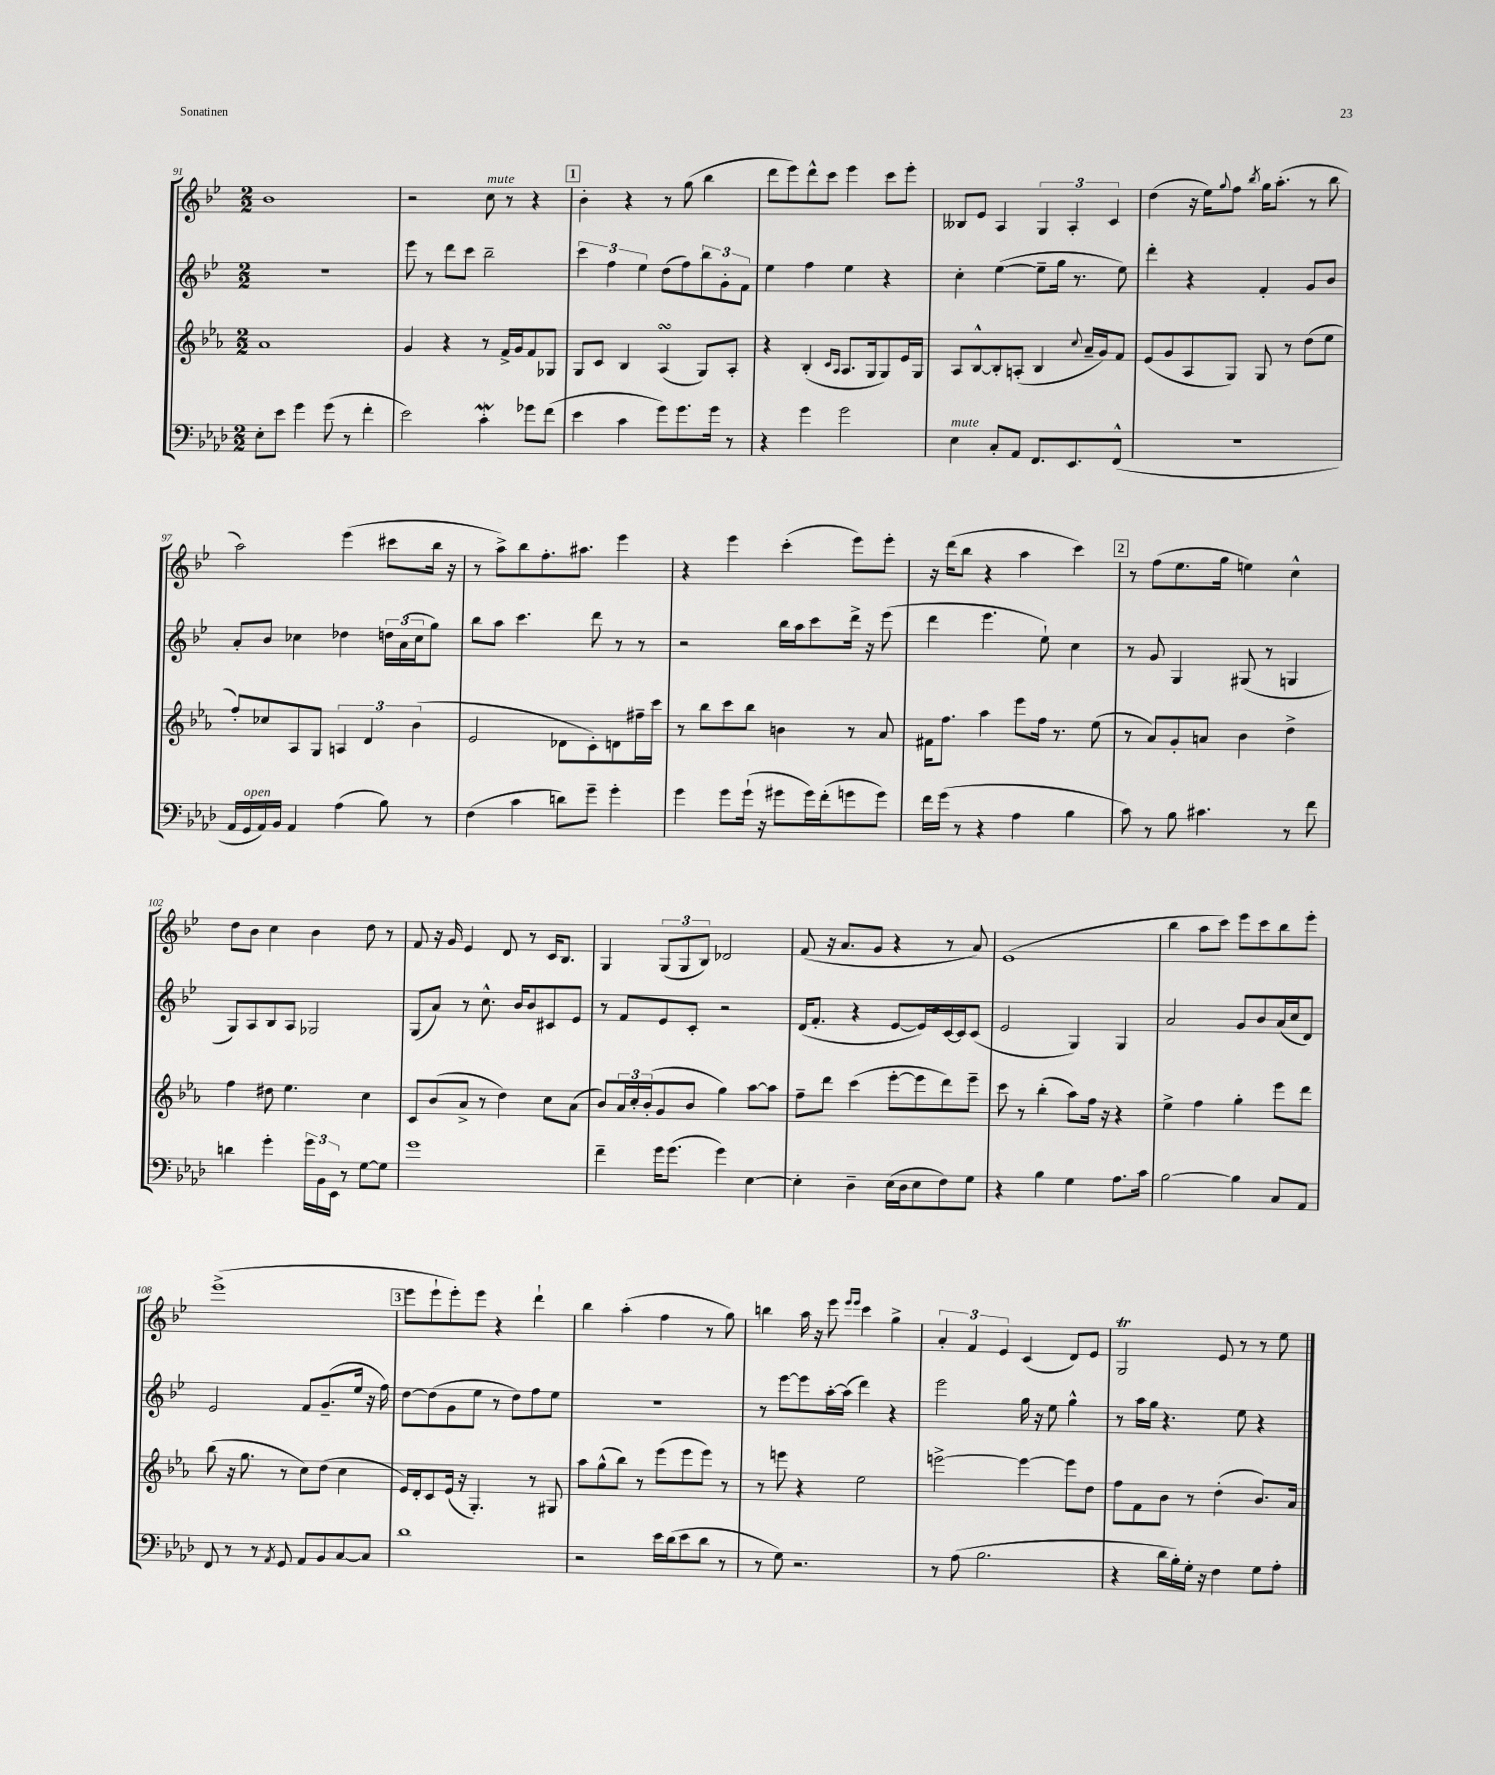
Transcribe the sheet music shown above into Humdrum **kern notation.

**kern	**kern	**kern	**kern
*staff4	*staff3	*staff2	*staff1
*clefF4	*clefG2	*clefG2	*clefG2
*k[b-e-a-d-]	*k[b-e-a-]	*k[b-e-]	*k[b-e-]
*M2/2	*M2/2	*M2/2	*M2/2
8E-'\L	1a-	1r	1b-
8e-\J	.	.	.
4g\	.	.	.
(8g\	.	.	.
8r	.	.	.
4f'\	.	.	.
=	=	=	=
2e-\)	4g/	8eee-\	2r
.	.	8r	.
.	4r	8ddd\L	.
.	.	8ccc\J	.
4c'\	8r	2bb-~\	8cc\
.	16f^/LL	.	8r
.	16g/J	.	.
8g-\L	8f/	.	4r
(8f\J	8G-/J	.	.
=	=	=	=
4e-\	8G/L	6ccc\	4b-'\
.	8c/J	.	.
.	.	6ff\	.
4c\	4B-/	.	4r
.	.	6ee-\	.
8g\L)	(4A-/	(8dd\L	8r
8.g\	.	8ff\)	(8gg\
.	8G/L)	12bb-\	4bb-\
16g\Jk	.	.	.
.	.	12g'\	.
8r	8A-'/J	.	.
.	.	12f\J	.
=	=	=	=
4r	4r	4ee-\	8ddd\L
.	.	.	8eee-\)
4g\	(4B-'/	4ff\	8ddd^^\
.	.	.	8ccc\J
.	16qqc/LL	.	.
.	16qqA-/JJ	.	.
2g\	8.A-/L	4ee-\	4eee-\
.	16G/k	.	.
.	8G/)	4r	8ccc\L
.	16e-/L	.	8eee-'\J
.	16G/JJ	.	.
=	=	=	=
4E-\	8A-/L	4cc'\	8B--/L
.	[8B-^^/	.	8e-/J
8C'/L	8B-'/]	([4ee-\	4A/
8AA-/J	(8A'/J	.	.
8.FF/L	4B-/	8ee-~\]L	6G/
.	.	16gg\Jk	.
.	.	.	6A'/
8.EE-/	.	8.r	.
.	8qqcc/	.	.
.	16a-~/LL	.	.
.	16g/J)	.	.
.	.	.	6c/
(8FF^^/J	8f/J	8ee-\)	.
=	=	=	=
1r	(8e-/L	4ddd'\	(4dd\
.	8g/	.	.
.	8A-/	4r	16r
.	.	.	16ee-\LK)
.	.	.	8qqgg/
.	8G/J)	.	8ff\J
.	.	.	8qbb-/
.	8G/	4f'/	16gg\LK
.	.	.	(8.aa'\J
.	8r	.	.
.	(8dd\L	8g/L	8r
.	8ee-\J	8b-/J	8bb-\
=	=	=	=
16AA-/LL	8ff'/L)	8a'/L	2aa\)
16GG/	.	.	.
16AA-/)	8cc-/	8b-/J	.
16BB-/JJ	.	.	.
4AA-/	8A-/	4cc-\	.
.	8G/J	.	.
(4A-\	6A/	4dd-\	(4eee-\
.	6d/	.	.
8B-\)	.	24dd\LL	8ccc#\L
.	.	(24a\	.
.	(6b-\	24cc-\J	.
8r	.	8gg\J)	16bb-\Jk
.	.	.	16r
=	=	=	=
(4F\	2e-/	8bb-\L	8r
.	.	8aa\J	8aa^\L)
4c\	.	4.ccc\	8bb-\
.	.	.	8.ff'\
8d\L)	8d-\L	.	.
.	.	.	8.aa#\J
8g~\J	8c'\)	8ddd\	.
4g'\	8d\	8r	4eee-\
.	16ff#~\L	8r	.
.	16ccc\JJ	.	.
=	=	=	=
4g\	8r	2r	4r
.	8bb-\L	.	.
8g\L	8ccc\	.	4eee-\
(16g`\Jk	8bb-\J	.	.
16r	.	.	.
8g#\L	4b\	16bb-\LL	(4ccc'\
.	.	16aa\J	.
16g#\L)	.	8ccc\	.
(16f'\J	.	.	.
8g\	8r	16ddd^\Jk	8eee-\L)
.	.	16r	.
8g\J)	8a-/	(8eee-\	8eee-'\J
=	=	=	=
16f\LL	16f#\LK	4ddd\	16r
(16g\JJ	8.ff\J	.	(16ddd\LK
8r	.	.	8bb-\J
4r	4aa-\	4.eee-\	4r
4A-\	8eee-\L	.	4aa\
.	16ff\Jk	8ee-`\)	.
.	8.r	.	.
4B-\	.	4cc\	4ccc\)
.	(8ee-\	.	.
=	=	=	=
8c\)	8r	8r	8r
8r	8a-/L)	8g/	(8ff\L
8B-\	8g'/	4G/	8.ee-\
4.c#\	8a/J	.	.
.	.	.	16gg\Jk
.	4b-\	(8G#/	4ee\)
.	.	8r	.
8r	4dd^\	4G/	4cc^^\
8f\	.	.	.
=	=	=	=
4d\	4ff\	8G/L)	8dd\L
.	.	8A/	8b-\J
4g'\	8dd#\	8B-/	4cc\
.	4.ee-\	8A/J	.
24g\LL	.	2G-/	4b-\
24BB-\	.	.	.
24EE-\JJ	.	.	.
8r	.	.	.
[8G\L	4cc\	.	8dd\
8G\]J	.	.	8r
=	=	=	=
1g	8c/L	(8G/L	8f/
.	(8b-/	8a/J)	16r
.	.	.	16g/
.	8a-^/J	8r	4e-/
.	8r	8.cc^^\	.
.	4dd\)	.	8d/
.	.	16b-/LK	.
.	.	8b-/	8r
.	8cc\L	8c#/	16c/LK
.	.	.	8.B-/J
.	(8a-\J	8e-/J	.
=	=	=	=
4f~\	8b-/L)	8r	4G/
.	24a-/L	8f/L	.
.	24cc'/	.	.
.	(24b-'/J	.	.
16g\LK	8g/	8e-/	(12G/L
(8.g\J	.	.	.
.	.	.	12G/
.	8b-/J	8c'/J	.
.	.	.	12B-/J)
4g\)	4gg\)	2r	2d-/
[4E-\	[8aa-\L	.	.
.	8aa-\]J	.	.
=	=	=	=
4E-'\]	8ff~\L	(16d/LK	(8f/
.	.	8.f'/J	.
.	8ddd\J	.	16r
.	.	.	8.a/L
4D-~\	(4ccc\	4r	.
.	.	.	8g/J
(16E-\LL	[8eee-'\L	[8e-/L	4r
16D-\J	.	.	.
8E-\	8eee-\]	16e-/]L)	.
.	.	16cc/	.
8F\)	8ddd\)	[16c/	8r
.	.	16c/]J	.
8G\J	8eee-~\J	(8c/J	8a/)
=	=	=	=
4r	8ccc\	2e-/	(1e-
.	8r	.	.
4B-\	(4bb-'\	.	.
4G\	8aa-\L)	4G/)	.
.	16ff\Jk	.	.
.	16r	.	.
8.A-\L	4r	4G/	.
16c\Jk	.	.	.
=	=	=	=
[2B-\	4ee-^\	2a/	4bb-\
.	4ff\	.	8aa\L
.	.	.	8ccc\J)
4B-\]	4gg'\	8g/L	8eee-\L
.	.	8b-/	8ccc\
8C/L	8eee-\L	(16a/L	8bb-\
.	.	16cc/J	.
8AA-/J	8ddd\J	8d/J)	8eee-'\J
=	=	=	=
8FF/	(8bb-\	2e-/	(1eee-^
8r	16r	.	.
.	8.gg\	.	.
8r	.	.	.
8qAA-/	.	.	.
8GG/	8r	.	.
8AA-/L	8cc\L)	8f/L	.
8BB-/	(8dd\J	(8.g~/	.
[8C/	4cc\	.	.
.	.	16ee-/Jk	.
8C/]J	.	16r	.
.	.	16ff\)	.
=	=	=	=
1d-	16e-/LL)	[8dd\L	8eee-\L
.	16d'/J	.	.
.	8c/	(8dd\]	8eee-`\
.	(16e-/Jk	8g\	8eee-'\)
.	16r	.	.
.	4.G'/)	8ee-\J	8eee-\J
.	.	8r	4r
.	.	8dd\L)	.
.	8r	8ff\	4ddd`\
.	8G#/	8ee-\J	.
=	=	=	=
2r	8aa-\L	1r	4bb-\
.	(8gg^^\	.	.
.	8bb-\J)	.	(4aa'\
.	8r	.	.
16e-\LL	(8eee-\L	.	4ff\
(16d-\J	.	.	.
8e-\	8eee-\	.	.
8d-\J	8eee-\J)	.	8r
8r	8r	.	8gg\)
=	=	=	=
8r	8r	8r	4bb\
8G\)	8eee\	[8eee-\L	.
2.r	4r	8eee-\]	16aa\
.	.	.	16r
.	.	[16aa'\L	8eee-\
.	.	(16aa\]JJ	.
.	.	.	16qqeee-/LL
.	.	.	16qqeee-/JJ
.	2ee-\	4ddd\)	4ccc\
.	.	4r	4gg^\
=	=	=	=
8r	[2eee^\	2eee-\	6a'/
(8A-\	.	.	.
.	.	.	6f/
2.B-\	.	.	.
.	.	.	6e-/
.	4eee\_	16gg\	(4c/
.	.	16r	.
.	.	8ee-\	.
.	8eee\]L	4gg^^\	8d/L)
.	8dd\J	.	8e-/J
=	=	=	=
4r	8ff\L	8r	2G/
.	8f\	16aa\LL	.
.	.	16gg\JJ	.
16d-\LL	8b-\J	4.r	.
16B-'\)	.	.	.
16G'\JJ	8r	.	.
16r	.	.	.
4F\	(4dd'\	.	8e-/
.	.	8ee-\	8r
8G\L	8.b-/L)	4r	8r
8A-'\J	.	.	8ee-\
.	16a-/Jk	.	.
==	==	==	==
*-	*-	*-	*-
